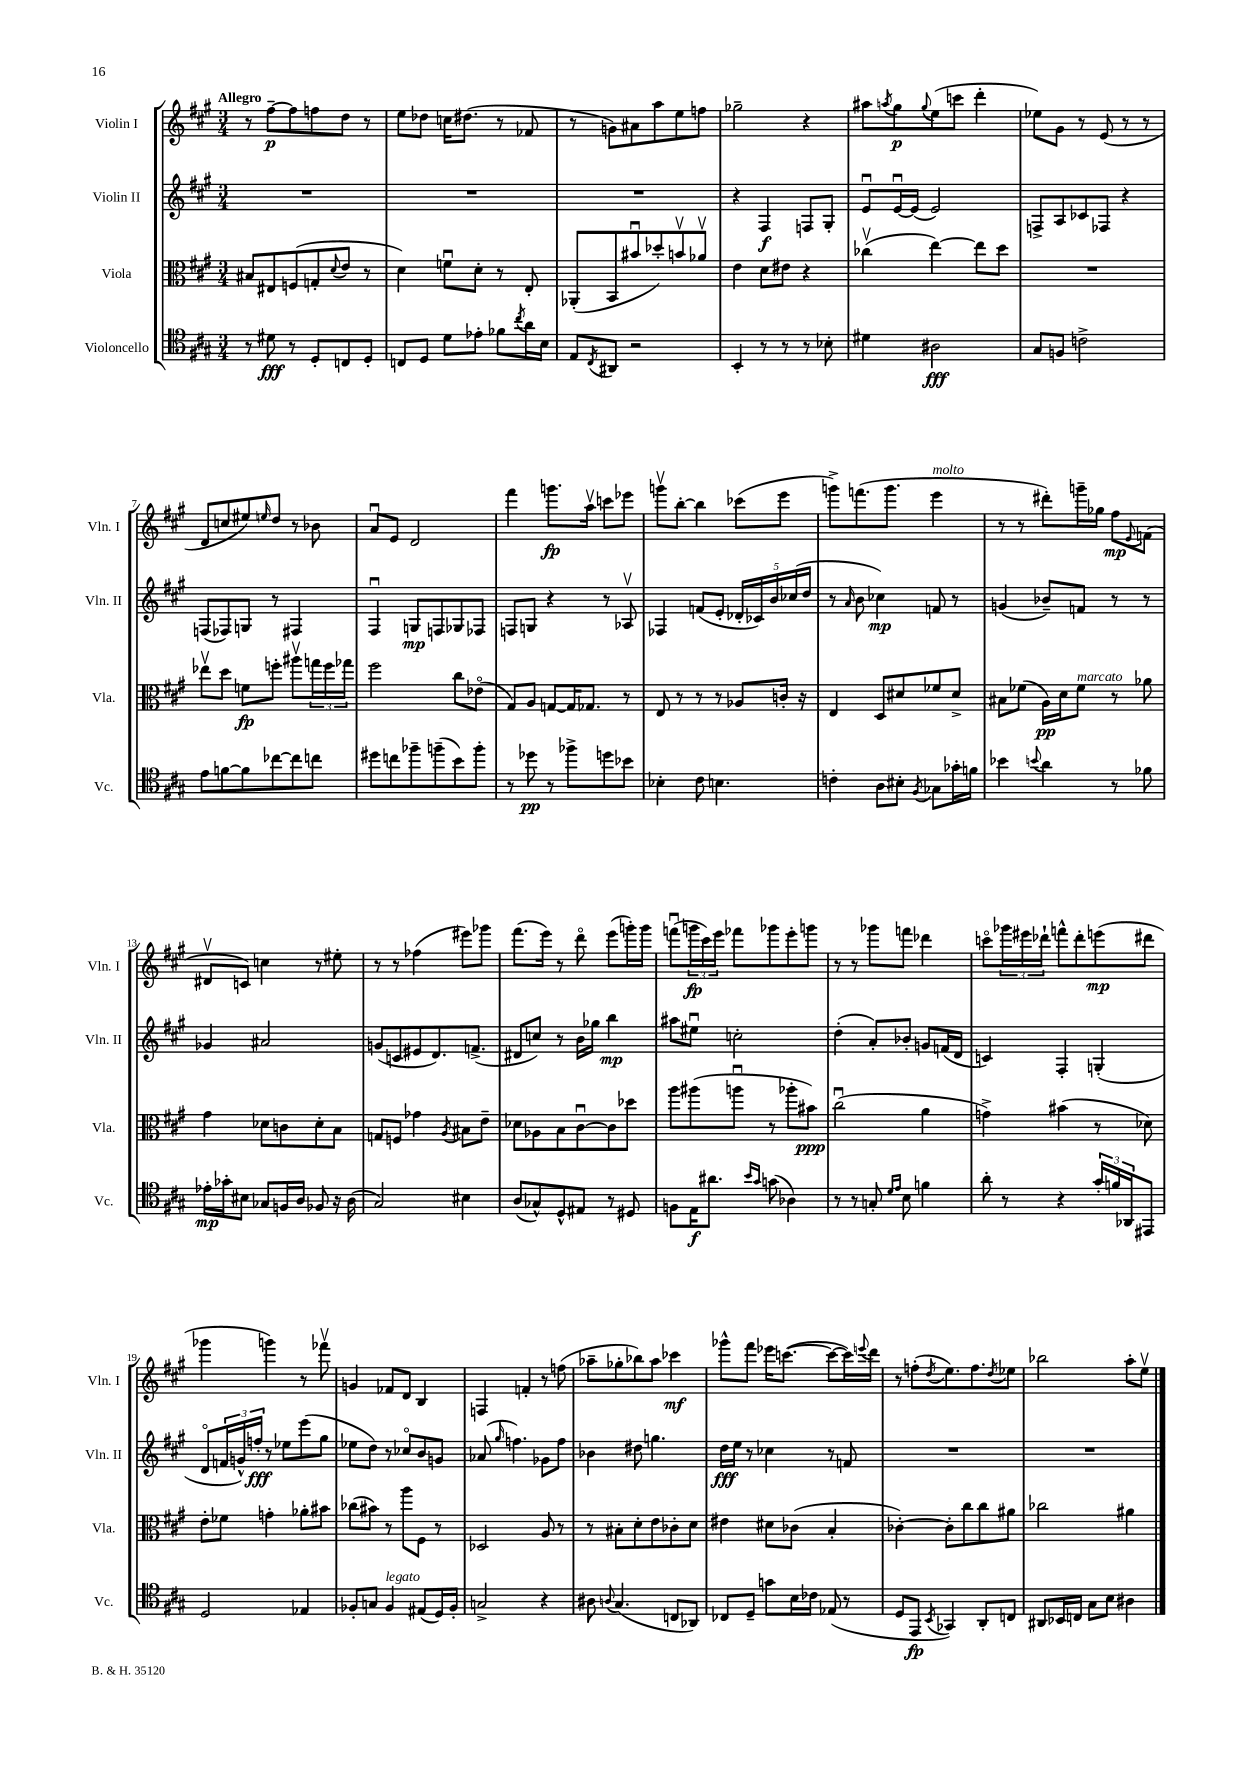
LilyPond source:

<<
\new StaffGroup <<
\new Staff = "s0" \with { instrumentName = "Violin I" shortInstrumentName = "Vln. I" } {
    \clef treble \key a \major \numericTimeSignature \time 3/4 \tempo "Allegro"
    r8 fis''8~--\p fis''8 f''8 d''8 r8 |
    e''8 des''8 c''16 dis''8.( r8 fes'8 |
    r8 g'8) ais'8 a''8 e''8 f''8 |
    ges''2-- r4 |
    ais''8 \acciaccatura { a''8 } gis''8\p \appoggiatura { gis''8 } e''8( c'''8 d'''4-. |
    ees''8) gis'8 r8 e'8( r8 r8 |
    d'8 c''8 eis''8) \grace { e''16 } d''8 r8 bes'8 |
    a'8\downbow e'8 d'2 |
    fis'''4 g'''8.\fp a''16\upbow c'''8 ees'''8 |
    g'''8\upbow b''8~-. b''4 ces'''8( e'''8 |
    g'''8->) f'''8.( g'''8. e'''4^\markup { \italic "molto" } |
    r8 r8 dis'''8-.) g'''16-- ges''16 fis''8\mp \appoggiatura { e'8 } f'8( |
    dis'8\upbow c'8) c''4 r8 eis''8-. |
    r8 r8 fes''4( eis'''8) ges'''8 |
    fis'''8.( e'''16) r8 d'''8\flageolet e'''8( g'''16-.) g'''16 |
    f'''8\downbow( \tuplet 3/2 { g'''16\fp cis'''16) e'''16 } fes'''8 ges'''8 e'''8-. g'''8 |
    r8 r8 ges'''8 f'''8 des'''4 |
    c'''8\flageolet \tuplet 3/2 { ges'''16 eis'''16 des'''16-! } f'''8-^ des'''8-. e'''8\mp( dis'''8 |
    ges'''4 g'''4) r8 fes'''8\upbow |
    g'4 fes'8 d'8 b4 |
    f4 f'4-. r8 f''8( |
    aes''8-- ges''8-. bes''8) aes''8 ces'''4\mf |
    ges'''8-^ fis'''8 ees'''16 c'''8.~( c'''8~ c'''16) \appoggiatura { e'''8 } d'''16 |
    r8 f''8-.( \acciaccatura { d''8 } e''8.) f''8. \acciaccatura { d''8 } ees''8 |
    bes''2 a''8-. e''8\upbow \bar "|." |
}
\new Staff = "s1" \with { instrumentName = "Violin II" shortInstrumentName = "Vln. II" } {
    \clef treble \key a \major \numericTimeSignature \time 3/4
    R2. |
    R2. |
    R2. |
    r4 fis4\f f8 gis8-. |
    e'8\downbow e'16~\downbow e'16( e'2) |
    f8-> a8 ces'8 fes8 r4 |
    f8( fes8) g8 r8 fis4 |
    fis4\downbow g8\mp f8 ges8 fes8 |
    f8 g8 r4 r8 aes8\upbow |
    fes4 f'8( e'8-. \tuplet 5/4 { des'16-. ces'16) b'16 ces''16( d''16 } |
    r8 \grace { a'16 } b'8 ces''4\mp) f'8 r8 |
    g'4( bes'8--) f'8 r8 r8 |
    ges'4 ais'2 |
    g'8( c'8 eis'8 d'8.) f'8.->( |
    dis'8 c''8) r8 b'16 ges''16 b''4\mp |
    ais''8 eis''8\downbow c''2-. |
    d''4-.( a'8-.) bes'8-. g'8 f'16( d'16 |
    c'4) fis4-. g4-.( |
    d'8\flageolet \tuplet 3/2 { f'16 g'16-^) f''16-.\fff } r8 ees''8 e'''8( gis''8 |
    ees''8 d''8) r8 ces''8\flageolet b'8 g'8 |
    aes'8( \grace { gis''16 } f''4.) ges'8 f''8 |
    bes'4 dis''8 g''4. |
    d''16\fff e''16 r8 ces''4 r8 f'8 |
    R2. |
    R2. \bar "|." |
}
\new Staff = "s2" \with { instrumentName = "Viola" shortInstrumentName = "Vla." } {
    \clef alto \key a \major \numericTimeSignature \time 3/4
    bis8 eis8 f8( g8-. \appoggiatura { d'8 } e'8 r8 |
    d'4) f'8\downbow d'8-. r8 e8-. |
    aes,8-.( b,8 bis'8\downbow des''8-.) b'8\upbow aes'8\upbow |
    e'4 d'8 eis'8 r4 |
    ces''4\upbow( e''4~) e''8 d''8 |
    R2. |
    ees''8\upbow d''8 f'8\fp f''8-. ais''8\upbow \tuplet 3/2 { g''16 f''16 ges''16 } |
    fis''2 cis''8 ees'8\flageolet( |
    gis8) a8 g8~ g16 ges8. r8 |
    e8 r8 r8 r8 aes8 c'16-. r16 |
    e4 d8 dis'8 fes'8 dis'8-> |
    bis8 fes'8( a16\pp) d'16 fes'8^\markup { \italic "marcato" } r8 aes'8 |
    gis'4 des'8 c'8 des'8-. b8 |
    g8 f8 ges'4 \acciaccatura { a8 } bis8 e'8-- |
    des'8 aes8 b8 cis'8~\downbow cis'8 des''8 |
    a''8 ais''8( a''8\downbow r8 aes''8-. bis'8\ppp) |
    cis''2\downbow( a'4 |
    g'4->) bis'4( r8 des'8) |
    e'8-. fes'8 g'4-. aes'8-. bis'8 |
    ces''8( bis'8) r8 a''8 fis8 r8 |
    des2 a8 r8 |
    r8 bis8-. d'8-. e'8 ces'8-. d'8 |
    eis'4 dis'8 ces'8( b4-. |
    ces'4~-.) ces'8-. cis''8 cis''8 ais'8 |
    ces''2 ais'4 \bar "|." |
}
\new Staff = "s3" \with { instrumentName = "Violoncello" shortInstrumentName = "Vc." } {
    \clef tenor \key a \major \numericTimeSignature \time 3/4
    r8 dis'8\fff r8 d8-. c8 d8-. |
    c8 d8 d'8 ees'8-. fes'8 \acciaccatura { cis''8 } a'16 b16 |
    e8 \acciaccatura { cis8 } ais,8 r2 |
    b,4-. r8 r8 r8 bes8-. |
    dis'4 ais2\fff |
    gis8 f8 c'2-> |
    e'8 f'8~ f'8 ces''8~ ces''8 c''8 |
    dis''8 c''8 fes''8-- f''8--( b'8) f''8-. |
    r8 des''8\pp r8 fes''8-> d''8 bes'8 |
    bes4-. cis'8 b4. |
    c'4-. a8 bis8-. \acciaccatura { fis8 } ges8 ges'16-. f'16 |
    bes'4 \appoggiatura { b'8 } a'4 r8 fes'8 |
    ees'16-.\mp ges'16-. bis8 ges8 f16 a16 fes8 r16 a16( |
    gis2) bis4 |
    a8( ges8-^) d8-^ eis8 r8 dis8 |
    f8 e16\f ais'8. \grace { b'16 gis'16 } g'8( aes4) |
    r8 r8 g8-. \grace { d'16 e'16 } b8 f'4 |
    a'8-. r8 r4 \tuplet 3/2 { gis'16-. f'16 aes,16 } eis,8 |
    d2 ees4 |
    fes8-. g8 fes4^\markup { \italic "legato" } eis8( d16) fes16-. |
    g2-> r4 |
    ais8 \appoggiatura { a8 } gis4.( c8 aes,8) |
    ces8 d8-- g'8 b16 ces'16 ees8( r8 |
    d8 e,8\fp \acciaccatura { b,8 } ges,4) a,8-. c8 |
    ais,8 bes,16 c16 gis8 b8 ais4 \bar "|." |
}
>>
>>
